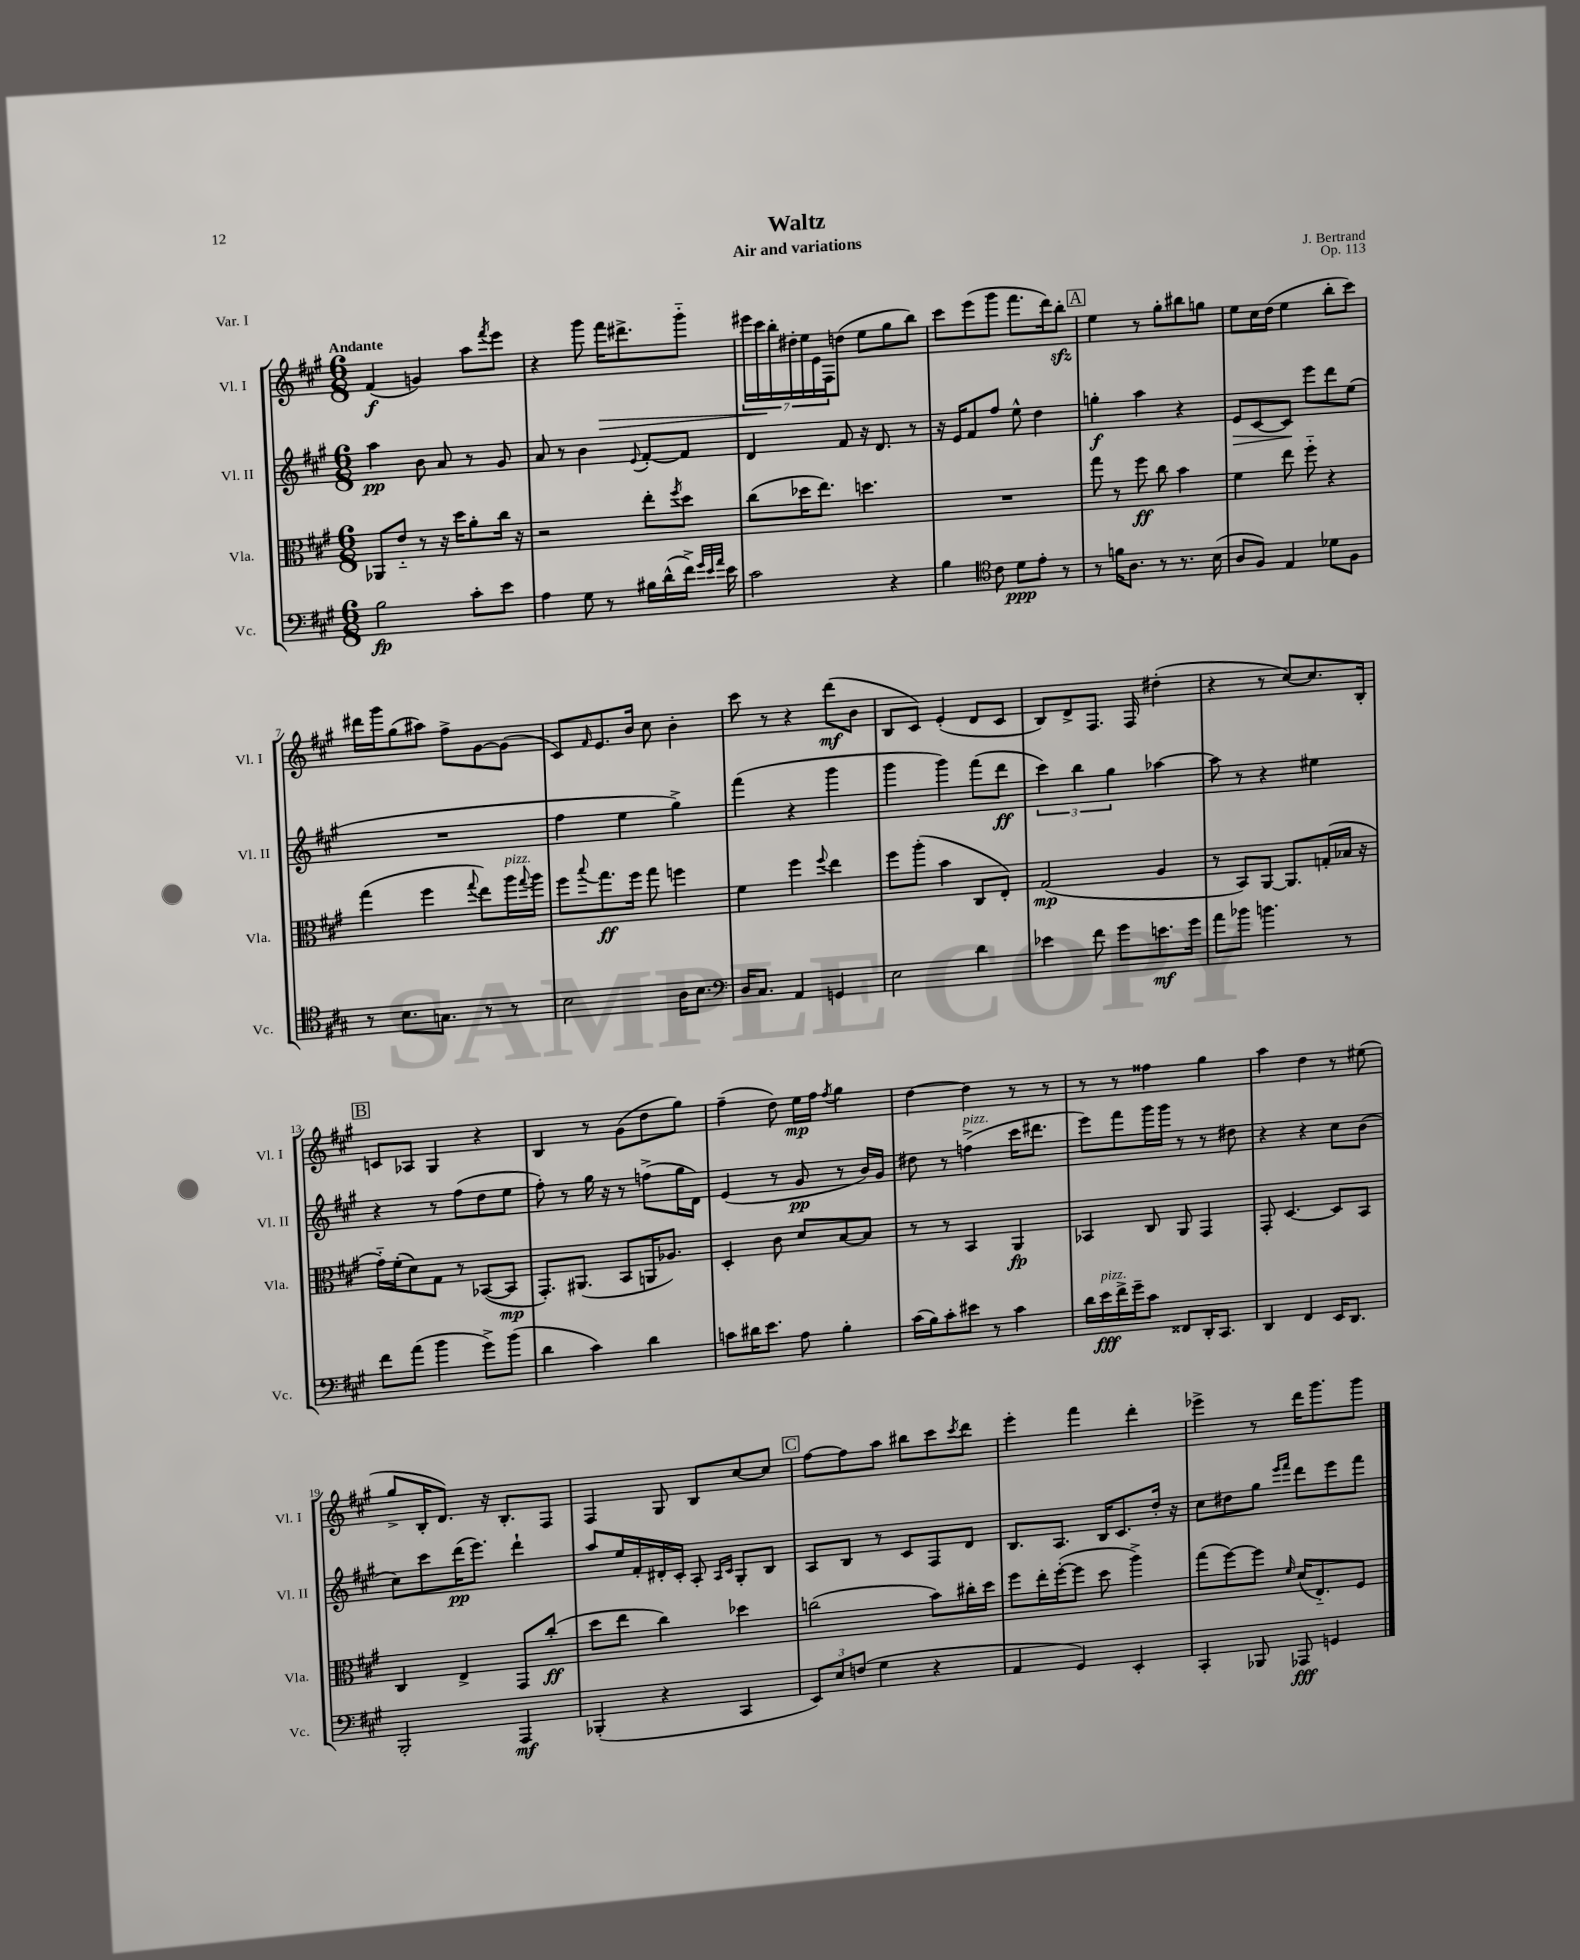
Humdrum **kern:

**kern	**kern	**kern	**kern
*staff4	*staff3	*staff2	*staff1
*clefF4	*clefC3	*clefG2	*clefG2
*k[f#c#g#]	*k[f#c#g#]	*k[f#c#g#]	*k[f#c#g#]
*M6/8	*M6/8	*M6/8	*M6/8
2B	8AA-	4aa	(4f#
.	8e'~	.	.
.	8r	8b	4g)
.	16r	8a	.
.	16dd	.	.
8c#'	8a'	8r	8aa
.	.	.	8qfff#
8e	16cc#	8g#	8eee
.	16r	.	.
=	=	=	=
4A	2r	8a	4r
.	.	8r	.
8G#	.	4b	8ggg#
8r	.	.	16fff#
.	.	.	8.ddd#^
.	.	8qqe	.
16B#	8ee'	[8f#'	.
(16d^^	.	.	.
.	8qff#	.	.
16f#^)	8dd	8f#]	8ggg#'~
32qqg#	.	.	.
32qqe	.	.	.
32qqa	.	.	.
16e	.	.	.
=	=	=	=
2c#	(8cc#	4d	28eee#
.	.	.	28ccc#
.	.	.	28bb'
.	.	.	28dd#'
.	16dd-	.	.
.	.	.	28ee
.	.	.	28e
.	8.ee)	.	.
.	.	.	28F#
.	.	8f#	(8dd
.	4.dd	16r	8ee
.	.	8.d	.
4r	.	.	8gg#
.	.	8r	8bb)
=	=	=	=
4B	2.r	16r	8ccc#
.	.	16e	.
.	.	8f#	(8eee
*clefC4	*	*	*
8c#	.	8ff#	8ggg#
8d	.	8ee^^	8.fff#
8e'	.	4dd	.
.	.	.	16ddd)
8r	.	.	8bb'
=	=	=	=
8r	8gg#	4gg'	4ee
16f	8r	.	.
8.A	.	.	.
.	8ff#	4aa	8r
8r	8cc#	.	8gg#'
8.r	4b	4r	8bb#
.	.	.	8gg
(16B	.	.	.
=	=	=	=
8A	4f#	8e	8ee
8F#)	.	[8c#	16cc#
.	.	.	(16dd
4E	8ee	8c#]	4ee
.	8ff#'~	8eee	.
8d-	4r	8ddd	8bb'
8F#	.	(8ee	8ccc#)
=	=	=	=
8r	(4gg#	2.r	16ddd#
.	.	.	16ggg#
8.B	.	.	(8gg#
.	4ff#	.	8aa#)
8.G	.	.	.
.	.	.	8ff#^
.	8qqgg#	.	.
8r	8ee)	.	[8g#
8r	16aa	.	(8g#]
.	8qqgg#	.	.
.	16aa	.	.
=	=	=	=
2B	8ff#	4ff#	8c#)
.	8qqbb	.	16qqf#
.	8.gg#	.	8.e
.	.	4ee	.
.	16ff#	.	16b
.	8gg#	.	8cc#
16A	4ff	4gg#^)	4b'
8.B	.	.	.
=	=	=	=
*clefF4	*	*	*
16D	4f#	(4fff#	8ccc#
8.C#	.	.	.
.	.	.	8r
4AA	4ff#	4r	4r
.	8qqff#	.	.
4GG	4ee	4ggg#	(8ddd
.	.	.	8b
=	=	=	=
2E	8ff#	4ggg#	8B
.	(8aa'	.	8c#)
.	4b	4ggg#)	(4e'
4d	8C#	(8fff#	8d
.	8E')	8ddd	8c#
=	=	=	=
4e-	(2G#	6ccc#)	8B)
.	.	.	8d^
.	.	6bb	.
8f#	.	.	8.F#
.	.	6gg#	.
8g#	.	.	.
.	.	.	16F#
8.e	4A	[4aa-	(4dd#'
16g#	.	.	.
=	=	=	=
8a	8r	8aa-]	4r
8b-	8BB)	8r	.
4.b	[8AA	4r	8r
.	8.AA]	.	[8cc#)
.	.	4ee#	8.cc#]
.	(16G'	.	.
8r	16B-	.	.
.	16r	.	16B'
=	=	=	=
8f#	16g#'~)	4r	8c
.	(16f#'	.	.
(8a	8d)	.	8A-
4b	8G#	8r	4G#
.	8r	(8ff#	.
8g#^)	([8BB-	8dd	4r
(8b	8BB-]	8ee	.
=	=	=	=
4d	8.GG#')	8ff#')	4B
.	.	8r	.
.	(8.AA#	.	.
4c#)	.	16gg#	8r
.	.	16r	.
.	8BB	8r	(8g#
4d	16AA	(8ff^	8dd
.	8.A-)	.	.
.	.	16gg#	8gg#)
.	.	16d)	.
=	=	=	=
8c	4D'	(4e	(4ff#~
16d#	.	.	.
8.e	.	.	.
.	8c#	8r	8dd)
8A	8d	8g#	16ee
.	.	.	16ff#
.	.	.	8qff#
4B'	[8B	8r	4gg#
.	8B]	16b)	.
.	.	16g#	.
=	=	=	=
(16c#	8r	8dd#	[4dd
16B)	.	.	.
8c#'	8r	8r	.
8e#	4BB	(4ff^	4dd]
8r	.	.	.
4c#	4AA	16ccc#	8r
.	.	8.ddd#	.
.	.	.	8r
=	=	=	=
16d	4BB-	8eee)	8r
16e	.	.	.
16f#^	.	8fff#	8r
16g#~	.	.	.
8c#	8C#	16ggg#	4ff##
.	.	16ggg#	.
8FF##	8AA	8r	.
16DD'	4GG#	8r	4gg#
8.CC#	.	.	.
.	.	8dd#	.
=	=	=	=
4DD	8GG#'	4r	4aa
.	[4.D	.	.
4FF#	.	4r	4dd
16EE	8D]	8cc#	8r
8.DD	.	.	.
.	8BB	(8b	(8ee#
=	=	=	=
2BBB'	4C#	8cc#)	8gg#^
.	.	8ccc#	16B'
.	.	.	8.d)
.	4E^	(16ddd	.
.	.	8.eee)	.
.	.	.	16r
.	.	.	8.B'
4AAA	8GG#	4ddd`	.
.	(8cc#'	.	8F#
=	=	=	=
(4BBB-'	8dd	8aa	4F#
.	8ee	16ee	.
.	.	16f#'	.
4r	4cc#)	16d#'	8G#
.	.	16c#'	.
.	.	8A'	8B
.	.	16qqA	.
.	.	16qqc#	.
4CC#	4dd-	8G#'	[8cc#
.	.	8B	8cc#]
=	=	=	=
12EE)	(2cc	8A	[8ff#
12E	.	.	.
.	.	8B	8ff#]
(12F	.	.	.
4G#	.	8r	8aa
.	.	8c#	8bb#
4r	8b)	8F#	8ccc#
.	.	.	8qccc#
.	16cc#'	8d	8ddd
.	16dd	.	.
=	=	=	=
4AA	8ff#	8.B	4eee'
.	16ee'	.	.
.	([16ff#'	8.A	.
4GG#)	8ff#]	.	4fff#
.	8dd	16B	.
.	.	8.c#	.
4EE'	4aa^)	.	4ddd'
.	.	16dd'	.
.	.	16r	.
=	=	=	=
4CC#'	(8gg#	8cc#	4eee-^
.	[8ff#)	8dd#	.
8BBB-	8ff#]	8gg#	8r
.	.	16qqeee	.
.	16qqf#	16qqfff#	.
8AAA-	(16d	8ddd	16ddd
.	8.E'~)	.	8.ggg#
4GG	.	8eee	.
.	8F#	8fff#	8ggg#
==	==	==	==
*-	*-	*-	*-
